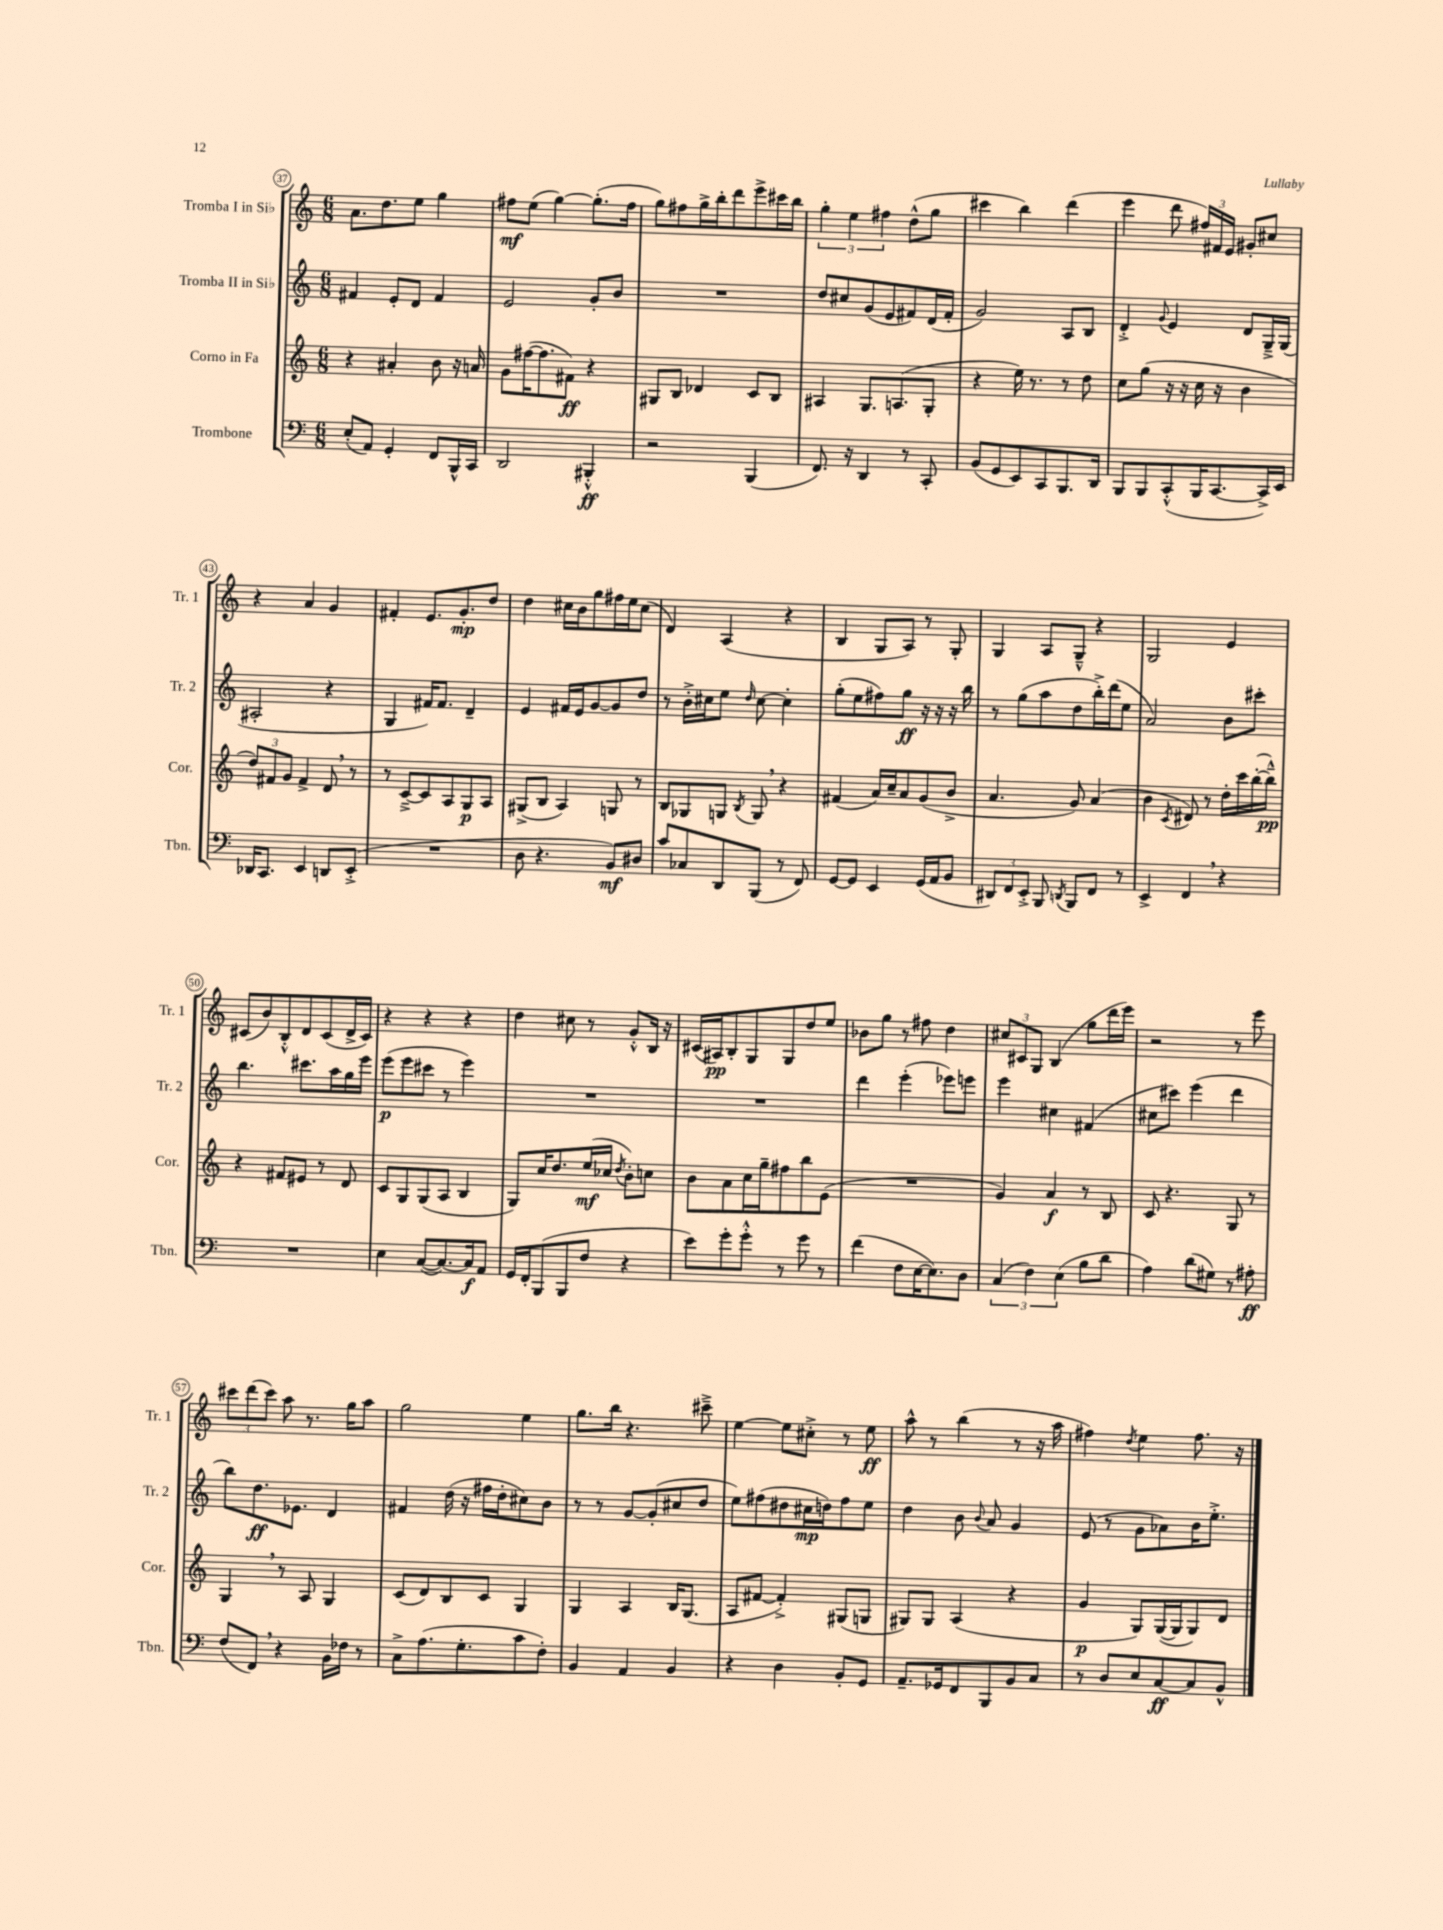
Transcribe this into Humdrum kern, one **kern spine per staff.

**kern	**kern	**kern	**kern
*staff4	*staff3	*staff2	*staff1
*clefF4	*clefG2	*clefG2	*clefG2
*k[]	*k[]	*k[]	*k[]
*M6/8	*M6/8	*M6/8	*M6/8
(8E'/L	4r	4f#/	8.a\L
8AA/J)	.	.	.
.	.	.	8.dd\
4GG'/	4a#'/	8e'/L	.
.	.	8d/J	8ee\J
8FF/L	8b\	4f#/	4gg\
16BBB^^/L	16r	.	.
16CC/JJ	16a/	.	.
=	=	=	=
2DD/	8g\L	2e/	8ff#\L
.	([16ff#\K	.	(8ee\J
.	8.ff#\]	.	.
.	.	.	[4gg\)
.	8f#\J)	.	.
4BBB#'^^/	4r	8g'/L	(8.gg'\]L
.	.	8b/J	.
.	.	.	16ff#\Jk
=	=	=	=
2r	8G#/L	2.r	8gg\L)
.	8B/J	.	8ff#\
.	4d-/	.	16gg^\L
.	.	.	16bb'\J
.	.	.	8ddd\
(4BBB/	8c/L	.	8eee^\
.	8B/J	.	16ccc#\L
.	.	.	16bb\JJ
=	=	=	=
8.FF/)	4A#/	8dd/L	6gg'\
.	.	8cc#/	.
.	.	.	6ee\
16r	.	.	.
4DD/	8.G/L	(8g/	.
.	.	.	6ff#\
.	.	8e/	.
.	(8.A/	.	.
8r	.	8f#/)	(8dd^^\L
8CC'/	8G'/J	(16d/L	8gg\J
.	.	16f#'/JJ	.
=	=	=	=
(8BB/L	4r	2g/)	4ccc#\
8GG/	.	.	.
8EE/)	16ee\)	.	4bb\)
.	8.r	.	.
8CC/	.	.	.
8.BBB/	8r	8A/L	(4ddd\
.	8dd\	8B/J	.
16DD/Jk	.	.	.
=	=	=	=
8BBB/L	8cc\L	4d'^/	4eee\
8BBB/	(8gg\J	.	.
.	.	8qqg/	.
(8CC'^^/	16r	4e/	8ddd\
.	16r	.	.
16BBB/K	16cc\	.	24ff#/LL)
.	.	.	24f#/
[8.CC/	16r	.	.
.	.	.	24e/JJ
.	4b\	8d/L	8g#'/L
16CC^/]L)	.	16G~^/L	8cc#/J
16EE/JJ	.	(16G/JJ	.
=	=	=	=
16DD-/LK	12dd/L)	2A#'/	4r
8.CC/J	.	.	.
.	12f#/	.	.
.	12g/J	.	.
4EE/	4f#^/	.	4a/
8DD/L	8d/	4r	4g/
(8EE'^/J	8r	.	.
=	=	=	=
2.r	8r	4G/	4f#'/
.	[8c~^/L	.	.
.	8c/]	16f#/LK)	8.e/L
.	.	8.f#/J	.
.	8A/	.	.
.	.	.	8.g'/
.	8G/	4d~/	.
.	8A/J	.	8dd/J
=	=	=	=
8D\	(8G#^/L	4e/	4dd\
4.r	8B/J	.	.
.	4A/)	16f#/LL	16cc#\LL
.	.	16e/J	16b\J
.	.	[8g/	8gg\
8BB/L)	8G/	8g/]	16ff#\L
.	.	.	16ee\J
8D#/J	8r	8dd/J	(8cc#\J
=	=	=	=
8c/L	8B/L	8r	4d/)
8C-/	8G-/	16b'^\LL	.
.	.	16cc#\J	.
8DD/	8G/J	8ee\J	(4A/
.	8qB/	16qqdd/	.
(8BBB/J	8G/	[8cc#\	.
8r	4r	4cc#'\]	4r
8FF/)	.	.	.
=	=	=	=
[8GG/L	(4f#/	(8gg'\L	4B/
8GG/]J	.	8ee\	.
4EE/	16a/LL)	8ff#\)	8G/L
.	16cc~/J	.	.
.	8a/	8gg\J	8A/J)
(16GG/LL	(8g/	16r	8r
16AA/J	.	16r	.
8BB/J	8b^/J	16r	8G'/
.	.	16bb\	.
=	=	=	=
12DD#/L)	4.a/	8r	4G/
12FF/	.	.	.
.	.	(8gg\L	.
12EE'^/J	.	.	.
8BBB/	.	8aa\	8A/L
8qDD/	.	.	.
8BBB/L	8g/)	8dd\	8G~^^/J
8FF/J	(4a/	16bb'^\L)	4r
.	.	(16ddd\J	.
8r	.	8ee\J	.
=	=	=	=
4EE^/	4b\	2a/)	2G/
.	8qc/	.	.
4FF/	8d#/)	.	.
.	8r	.	.
4r	16dd'\LL	8b\L	4e/
.	16ccc\	.	.
.	([16bb'\	8ccc#'\J	.
.	16bb~^^\]JJ)	.	.
=	=	=	=
2.r	4r	4.bb\	(8c#/L
.	.	.	8b/)
.	8f#/L	.	8B'^^/
.	8e#/J	8.ccc#\L	8d/
.	8r	.	(8c#/
.	.	16aa\L	.
.	8d/	16gg\	16d^/L
.	.	16eee\JJ	16c#/JJ)
=	=	=	=
4E\	8c/L	(8eee\L	4r
.	8G/	8eee\	.
([8C/L	(8G/	8ccc#\J	4r
8.C/_)	8A/J	8r	.
.	4B/	4eee\)	4r
16C/]k	.	.	.
8AA/J	.	.	.
=	=	=	=
16GG/LL	8G/L)	2.r	4dd\
16FF'/J	.	.	.
(8BBB/	16cc/K	.	.
.	8.dd/	.	.
8BBB/	.	.	8cc#\
8F/J	(16ee/L	.	8r
.	16cc-/JJ	.	.
.	8qdd/	.	.
4r	8b'\L)	.	8g'^^/L
.	8cc\J	.	16B/Jk
.	.	.	16r
=	=	=	=
8e\L)	8b\L	2.r	(16c#/LL
.	.	.	16A#/J)
8g'\	8a\	.	8B'/
8g'^^\J	16cc\L	.	8G/
.	16gg~\J	.	.
8r	8ff#\	.	8G/
8g\	8bb\	.	8dd/
8r	(8e\J	.	8ee/J
=	=	=	=
(4f\	2.r	4ddd\	8b-\L
.	.	.	8gg\J
8F\L	.	(4eee'\	8r
[16E\K	.	.	8ff#\
8.E\])	.	.	.
.	.	8eee-\L)	4dd\
8D\J	.	8eee\J	.
=	=	=	=
(6C/	4g/)	4eee\	12cc#/L
.	.	.	12c#/
6F\)	.	.	12G/J
.	4a/	4cc#\	(4B/
(6E\	.	.	.
8B\L	8r	(4f#/	8gg\L
8d\J	8B/	.	16ddd\L
.	.	.	16eee\JJ)
=	=	=	=
4A\)	8c/	8cc#\L	2r
.	4.r	8ccc#\J)	.
(8d\L	.	(4eee\	.
8G#\J)	.	.	.
8r	8G/	4ddd\	8r
8A#'\	8r	.	8eee\
=	=	=	=
(8F/L	4G/	8bb\L)	12ccc#\L
.	.	.	(12ddd\
8FF/J)	.	8.dd\	.
.	.	.	12ccc#\J)
4r	8r	.	8aa\
.	.	8.e-\J	.
.	8A/	.	8.r
16BB\LL	4G/	4d/	.
16F-\JJ	.	.	16gg\LK
8r	.	.	8aa\J
=	=	=	=
8C^\L	(8c/L	4f#/	2gg\
(8.A\	8d/)	.	.
.	8B/	(16dd\	.
8.G'\	.	16r	.
.	8c/J	16ff#\LL	.
.	.	16dd'\J	.
8c\	4G/	8cc#\)	4ee\
8F'\J)	.	8b\J	.
=	=	=	=
4BB/	4G/	8r	8.gg\L
.	.	8r	.
.	.	.	16bb\Jk
4AA/	4A/	[8g/L	4.r
.	.	(8g'/]	.
4BB/	16B/LK	8cc#/	.
.	(8.G/J	.	.
.	.	8dd/J	8ccc#~^\
=	=	=	=
4r	8A/L	8ee\L)	[4ee\
.	[8f#/J	(8ff#\	.
4D\	4f#'^/])	8dd#\	8ee\]L
.	.	16cc#\L	8cc#'^\J
.	.	16dd\J)	.
8BB'/L	(8G#/L	8ff#\	8r
8GG/J	8G/J	8ee\J	8ee\
=	=	=	=
8.AA~/L	8G#/L)	4dd\	8aa^^\
.	8G#/J	.	8r
16GG-/k	.	.	.
8FF/	(4A/	8b\	(4bb\
.	.	8qqb/	.
8BBB/	.	8a/	.
8BB/	4r	4g/	8r
8C/J	.	.	16r
.	.	.	16aa\
=	=	=	=
8r	4g/	(8e/	4ff#\)
8D/L	.	8r	.
.	.	.	8qdd/
8E/	8G/L)	8g\L	4ee\
[8C/	([16G/L	8a-\)	.
.	16G/]J	.	.
8C/]	8G/)	16b\K	8.ff#\
.	.	8.ee'^\J	.
8BB^^/J	8d/J	.	.
.	.	.	16r
==	==	==	==
*-	*-	*-	*-
